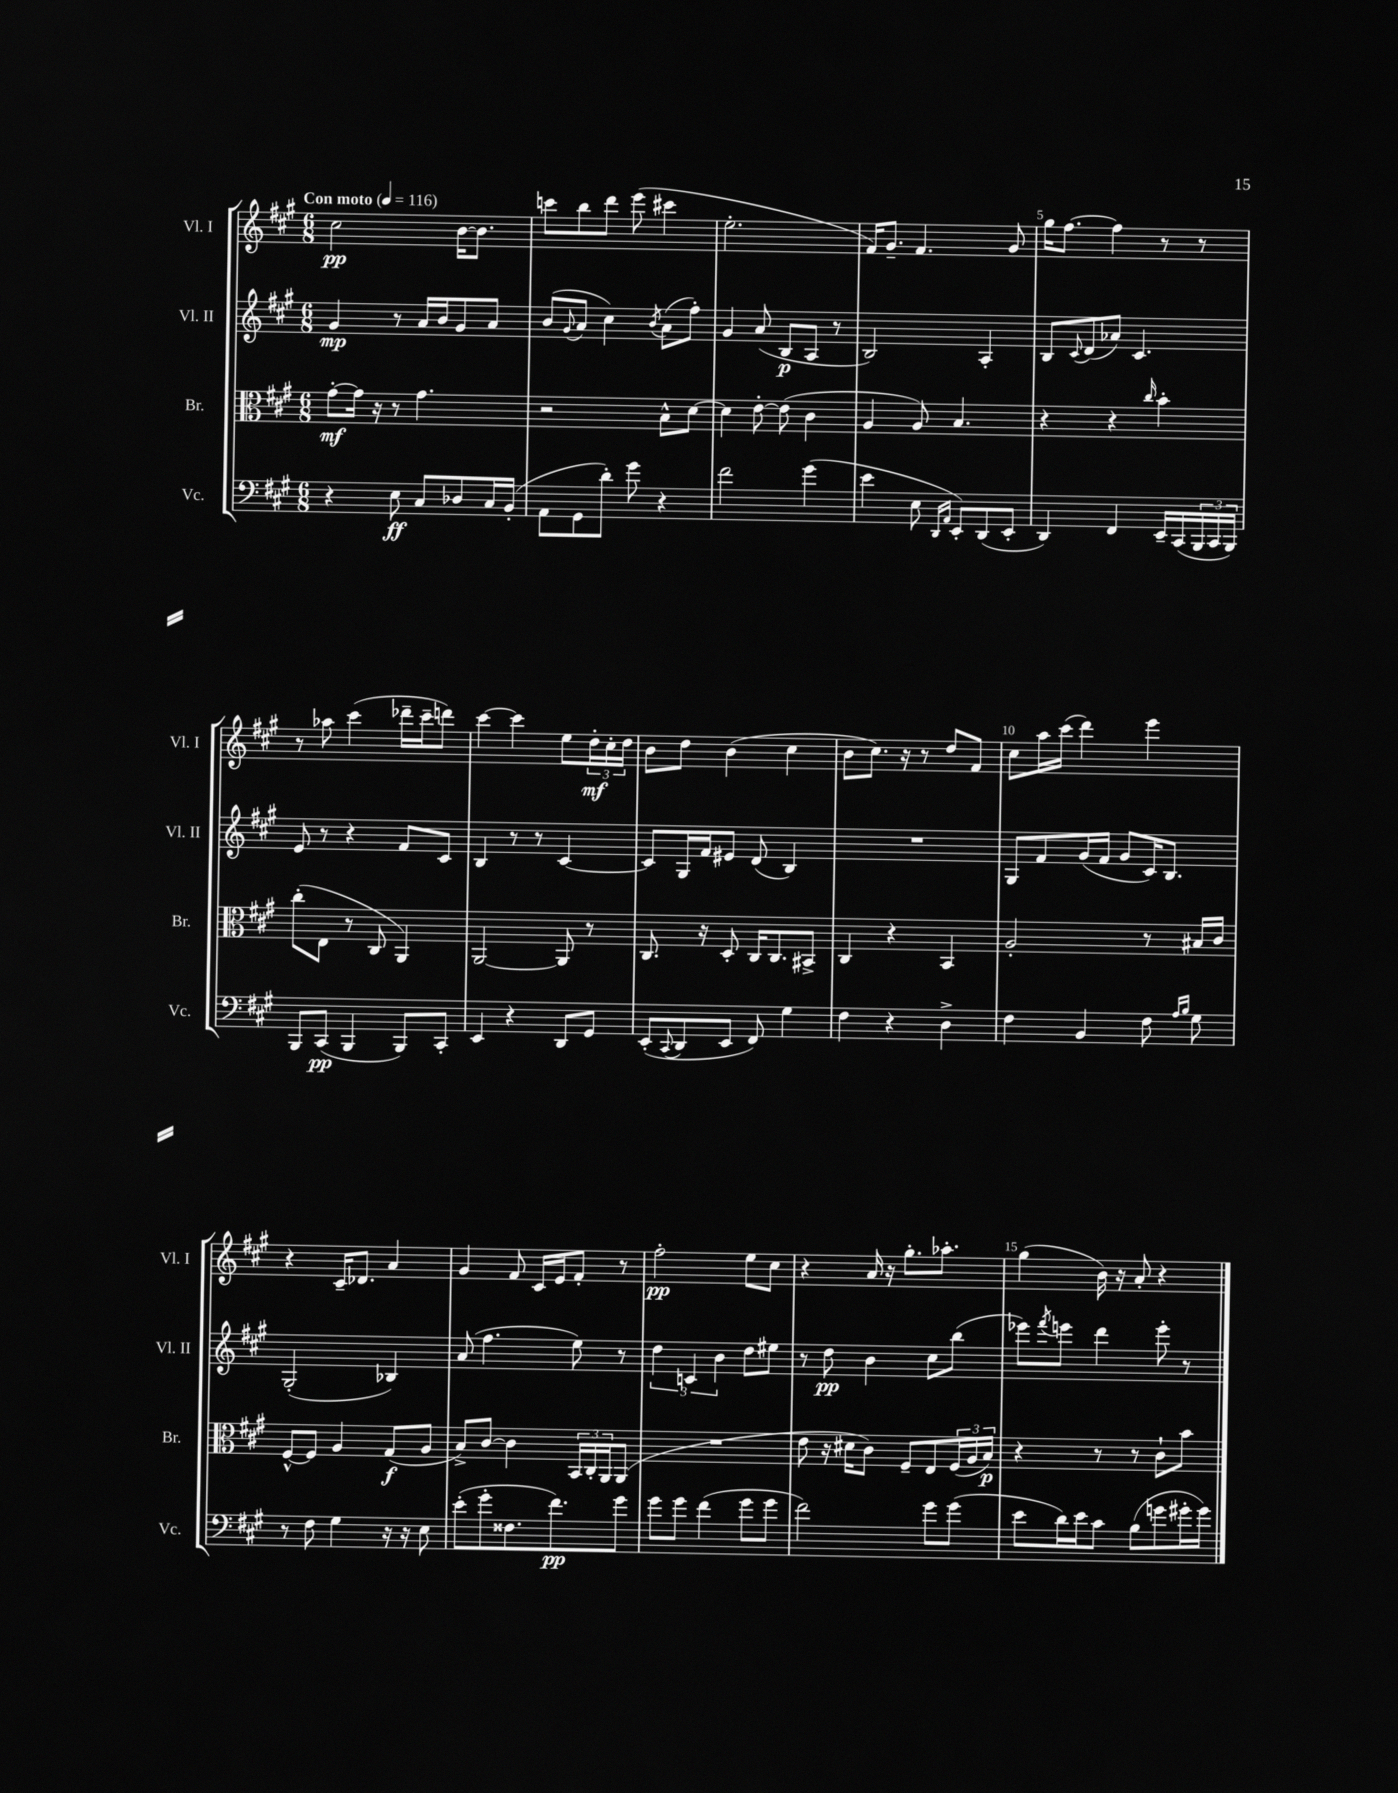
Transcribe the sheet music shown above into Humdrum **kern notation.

**kern	**kern	**kern	**kern
*staff4	*staff3	*staff2	*staff1
*clefF4	*clefC3	*clefG2	*clefG2
*k[f#c#g#]	*k[f#c#g#]	*k[f#c#g#]	*k[f#c#g#]
*M6/8	*M6/8	*M6/8	*M6/8
*MM116	*MM116	*MM116	*MM116
4r	[8g#'	4g#	2cc#
.	16g#]	.	.
.	16r	.	.
8E	8r	8r	.
8C#	4.g#	16a	.
.	.	16b	.
8D-	.	8g#	[16b
.	.	.	8.b]
16C#	.	8a	.
(16BB'	.	.	.
=	=	=	=
8AA	2r	(8b	8ccc
.	.	8qqg#	.
8GG#	.	8a	8bb
8d')	.	4cc#)	8ddd
8g#	.	.	(8eee
.	.	8qb	.
4r	8B^^	(8a	4ccc#
.	[8d	8ff#')	.
=	=	=	=
2f#	4d]	4g#	2.ee'
.	[8e'	(8a	.
.	(8e]	8B	.
(4g#	4c#	8A	.
.	.	8r	.
=	=	=	=
4e	4A	2B)	16f#)
.	.	.	8.g#~
8E	8A)	.	4.f#
16qqDD	.	.	.
16qqAA	.	.	.
8EE')	4.B	.	.
(8DD	.	4A'	.
8EE'	.	.	8g#
=	=	=	=
4DD)	4r	8B	16gg#
.	.	.	[8.ff#
.	.	8qqc#	.
.	.	(8d	.
4FF#	4r	8a-)	4ff#]
.	.	4.c#	.
.	16qqcc#	.	.
16EE~	4b'	.	8r
(16CC#	.	.	.
24BBB	.	.	8r
24CC#	.	.	.
24BBB)	.	.	.
=	=	=	=
8BBB	(8cc#'	8e	8r
(8CC#	8E	8r	8aa-
4BBB	8r	4r	(4ccc#
.	8C#	.	.
8BBB)	4AA)	8f#	16ddd-~
.	.	.	16ccc#~
8CC#'	.	8c#	8ddd)
=	=	=	=
4EE	[2AA	4B	[4ccc#
4r	.	8r	4ccc#]
.	.	8r	.
8DD	8AA]	[4c#	8ee
8GG#	8r	.	24dd'
.	.	.	24cc#'
.	.	.	24dd
=	=	=	=
(8EE'	8.C#	8c#]	8b
8qqCC#	.	.	.
8DD	.	16G#	8dd
.	16r	16f#	.
8EE	8D'	8e#	(4b
8FF#)	16C#	(8d	.
.	8.C#	.	.
4G#	.	4B)	4cc#
.	8BB#^	.	.
=	=	=	=
4F#	4C#	2.r	8b
.	.	.	8.cc#)
4r	4r	.	.
.	.	.	16r
.	.	.	8r
4D^	4BB	.	8dd
.	.	.	8f#
=	=	=	=
4F#	2A'	8G#	8cc#
.	.	8f#	16aa
.	.	.	(16ccc#
4BB	.	(16g#	4ddd)
.	.	16f#	.
.	.	8g#	.
8F#	8r	16c#)	4eee
.	.	8.B	.
16qqA	.	.	.
16qqB	.	.	.
8G#	16B#	.	.
.	16c#	.	.
=	=	=	=
8r	[8F#^^	(2G#'	4r
8F#	8F#]	.	.
4G#	4A	.	16c#~
.	.	.	8.d-
16r	(8G#	4B-)	4a
16r	.	.	.
8E	8A	.	.
=	=	=	=
(8e'	8B^)	(8a	4g#
8g#'	[8c#	4.ff#	.
8.F##	4c#]	.	8f#
.	.	.	16c#
8.f#)	.	.	16e
.	24BB	8ee)	8f#'
.	24C#'	.	.
.	24AA	.	.
8g#	(8AA	8r	8r
=	=	=	=
8g#	2.r	6dd	2ff#'
8g#	.	.	.
.	.	6c	.
(4f#	.	.	.
.	.	6b	.
8g#	.	8dd	8ee
8g#	.	8ee#	8cc#
=	=	=	=
2f#)	8e	8r	4r
.	16r	8dd	.
.	16d#	.	.
.	8c#)	4b	16a
.	.	.	16r
.	8F#~	.	8.gg#'
8g#	8E	8cc#	.
.	.	.	8.aa-'
(8g#	(24F#	(8bb	.
.	24A	.	.
.	24B)	.	.
=	=	=	=
8e	4r	8eee-)	(4gg#
.	.	8qfff#	.
16d)	.	8eee	.
16e	.	.	.
8c#	8r	4ddd	16b)
.	.	.	16r
(8B	8r	.	8a'
8g	8c#`	8eee'	4r
16g#'	8b	8r	.
16g#)	.	.	.
==	==	==	==
*-	*-	*-	*-
